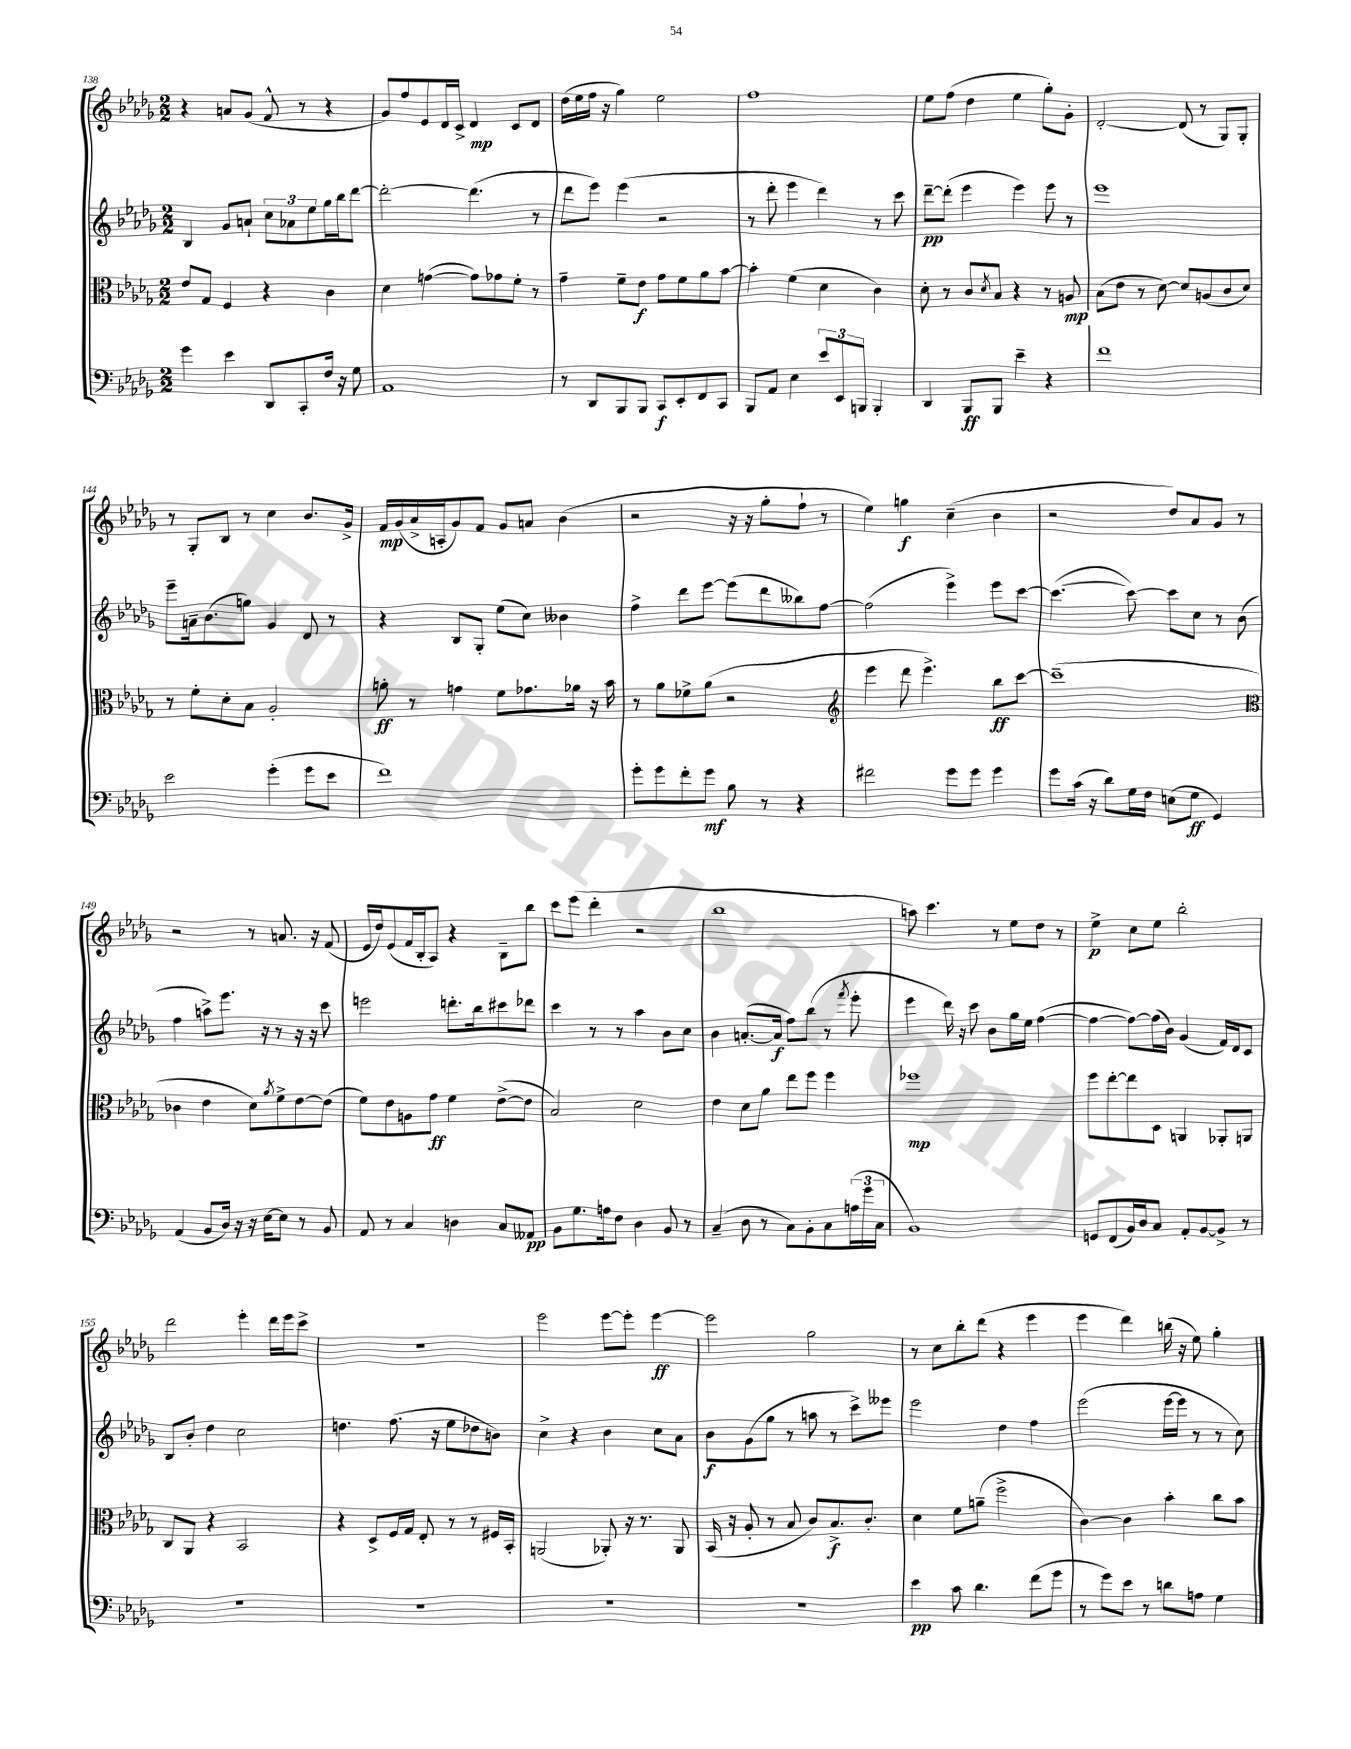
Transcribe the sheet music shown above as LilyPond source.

<<
\new StaffGroup <<
\new Staff = "s0" {
    \clef treble \key des \major \numericTimeSignature \time 2/2
    r4 a'8 ges'8( f'8-^ r8 r4 |
    ges'8) f''8 ees'8 des'16 c'16-> des'4\mp c'8 des'8 |
    des''16( ees''16 f''16 r16 ges''4) ees''2 |
    f''1 |
    ees''8 f''8( des''4 ees''4 ges''8-.) ges'8-. |
    des'2~-. des'8( r8 ges8) ges8-. |
    r8 ges8-. bes8 r8 c''4 bes'8. ges'16-> |
    f'16\mp ges'16( aes'16-> a16-. ges'8) f'8 ges'8 a'8 bes'4( |
    r2 r16 r16 ges''8-. f''8-! r8 |
    ees''4) g''4\f c''4--( bes'4 |
    r2 des''8) aes'8 ges'8 r8 |
    r2 r8 a'8. r16 f'8( |
    ees'16 des''16) ees'8( f'16 bes16-. aes8) r4 bes8-- bes''8 |
    c'''8 ees'''8( des'''4-. r2 |
    bes''1 |
    a''8) c'''4. r8 ees''8 des''8 r8 |
    ees''4->\p c''8 ees''8 bes''2-. |
    des'''2 ees'''4-. des'''16 ees'''16 c'''8-> |
    R1 |
    ees'''2 ees'''8~ ees'''8-. ees'''4~\ff |
    ees'''2 ges''2 |
    r8 c''8 bes''8-. des'''8( r4 ees'''4 |
    ees'''4 des'''4) b''16( r16 ees''8) ges''4-. \bar "|." |
}
\new Staff = "s1" {
    \clef treble \key des \major \numericTimeSignature \time 2/2
    bes4 ges'8 a'8-! \tuplet 3/2 { c''8 aes'8 ees''8 } ges''16 bes''16 des'''8~ |
    des'''2~-. des'''4.( r8 |
    des'''8 ees'''8) ees'''4( r2 |
    r8 des'''8-. ees'''4 des'''4) r8 c'''8 |
    des'''8~--\pp des'''8-.( ees'''4 ees'''4) ees'''8 r8 |
    ees'''1 |
    ees'''8-- a'16-- bes'8.( g''8) ges'4 des'8 r8 |
    r4 bes8 ges8-. ees''8( c''8) beses'4 |
    f''4-> des'''8 ees'''8~ ees'''8( des'''8 beses''8) f''8~ |
    f''2( ees'''4->) ees'''8 c'''8~ |
    c'''4.~( c'''8~) c'''8 c''8 r8 bes'8( |
    f''4 a''8->) ees'''8. r16 r8 r16 r16 c'''8 |
    e'''2 d'''8.-. bes''16 cis'''8 des'''8 |
    c'''4 r8 r8 aes''4 bes'8 c''8 |
    bes'4 a'8.~-.( a'16\f f''8) bes''8( r8 \acciaccatura { f'''8 } ees'''8-. |
    ees'''4 des'''16) r16 c'''8 bes'8 ges''16 ees''16 f''4~( |
    f''4~ f''8~) f''16( bes'16) ges'4( f'16) des'16 c'8 |
    bes8 bes'8-. des''4 c''2 |
    d''4. f''8.( r16 ees''8 des''8 b'8) |
    c''4-> r4 bes'4 c''8 aes'8 |
    bes'8\f ges'8( ges''8 r8 a''8 r8 c'''8->) eeses'''8 |
    ees'''2 des''4 f''4 |
    ees'''2( ees'''16~ ees'''16 r8 r8 c''8) \bar "|." |
}
\new Staff = "s2" {
    \clef alto \key des \major \numericTimeSignature \time 2/2
    ees'8 ges8 f4 r4 c'4 |
    des'4 g'4~( g'8) ges'8 f'8-. r8 |
    ges'4-- f'8-- ees'8\f ges'8 f'8 aes'8 bes'8~ |
    bes'4-. f'4( des'4 c'4) |
    des'8-. r8 c'8 \acciaccatura { des'8 } bes8 r4 r8 a8\mp |
    bes8( ees'8 r8 des'8~) des'8 a8( c'8 des'8) |
    r8 f'8-. des'8-. bes8 aes2-. |
    a'8-.\ff r8 g'4 f'8 ges'8. aes'16 r16 bes'16 |
    r8 aes'8 fes'8-> aes'8( r2 |
    \clef treble ees'''4 des'''8 ees'''4.->) bes''8\ff c'''8~ |
    c'''1--( |
    \clef alto ces'4 ees'4 des'8) \acciaccatura { aes'8 } f'8-> ees'8~ ees'8( |
    f'8) ees'8 a8 ges'8\ff f'4 ees'8~->( ees'8 |
    bes2) des'2 |
    ees'4 des'8 aes'8 ees''8 f''8 f''4 |
    fes''1\mp |
    f''8 ees''8~-. ees''8 des8 a,4 aes,8-. a,8 |
    c8 aes,8 r4 bes,2 |
    r4 des8-> f16 ges16 ees8-. r8 r8 fis16 bes,16-. |
    a,2( aes,8-.) r16 r8. aes,8 |
    bes,16( r16 aes8-. r8 bes8 c'8) bes8.->\f c'8.-. |
    des'4 f'8 a'8--( f''2-> |
    c'4~) c'4 bes'4-. c''8 bes'8 \bar "|." |
}
\new Staff = "s3" {
    \clef bass \key des \major \numericTimeSignature \time 2/2
    ges'4 ees'4 des,8 c,8-. f16 r16 ges8 |
    aes,1 |
    r8 des,8 bes,,8 bes,,8 c,8\f ees,8-. f,8 c,8 |
    bes,,8 aes,8 ees4 \tuplet 3/2 { ees'8 ees,8 b,,8 } b,,4-. |
    des,4 bes,,8\ff bes,,8 ees'4-- r4 |
    f'1 |
    ees'2 ges'4-.( ges'8 ees'8 |
    f'1) |
    ges'8-. ges'8 f'8-. ges'8\mf bes8 r8 r4 |
    fis'2 ges'8 ges'8 ges'4 |
    ges'8 c'16( r16 des'8) ges16 f16 e8( ges8\ff ges,4) |
    aes,4( bes,8 des16) r16 r16 ees16~ ees8 r8 bes,8 |
    aes,8 r8 c4 d4 c8 aeses,8\pp |
    bes,8 ges8. a16 f8 des4 bes,8 r8 |
    c4--( des8 r8 c8) bes,8-. c8 \tuplet 3/2 { a16( ges'16 c16 } |
    bes,1) |
    g,8 f,8( bes,16) des16 c8 aes,8-. bes,8~ bes,8-> r8 |
    R1 |
    R1 |
    R1 |
    R1 |
    ees'4\pp c'8 des'4. f'8( ges'8 |
    r8 ges'8) ees'8 r8 d'8 a8 ges4 \bar "|." |
}
>>
>>
\layout { \context { \Score currentBarNumber = #138 } }
